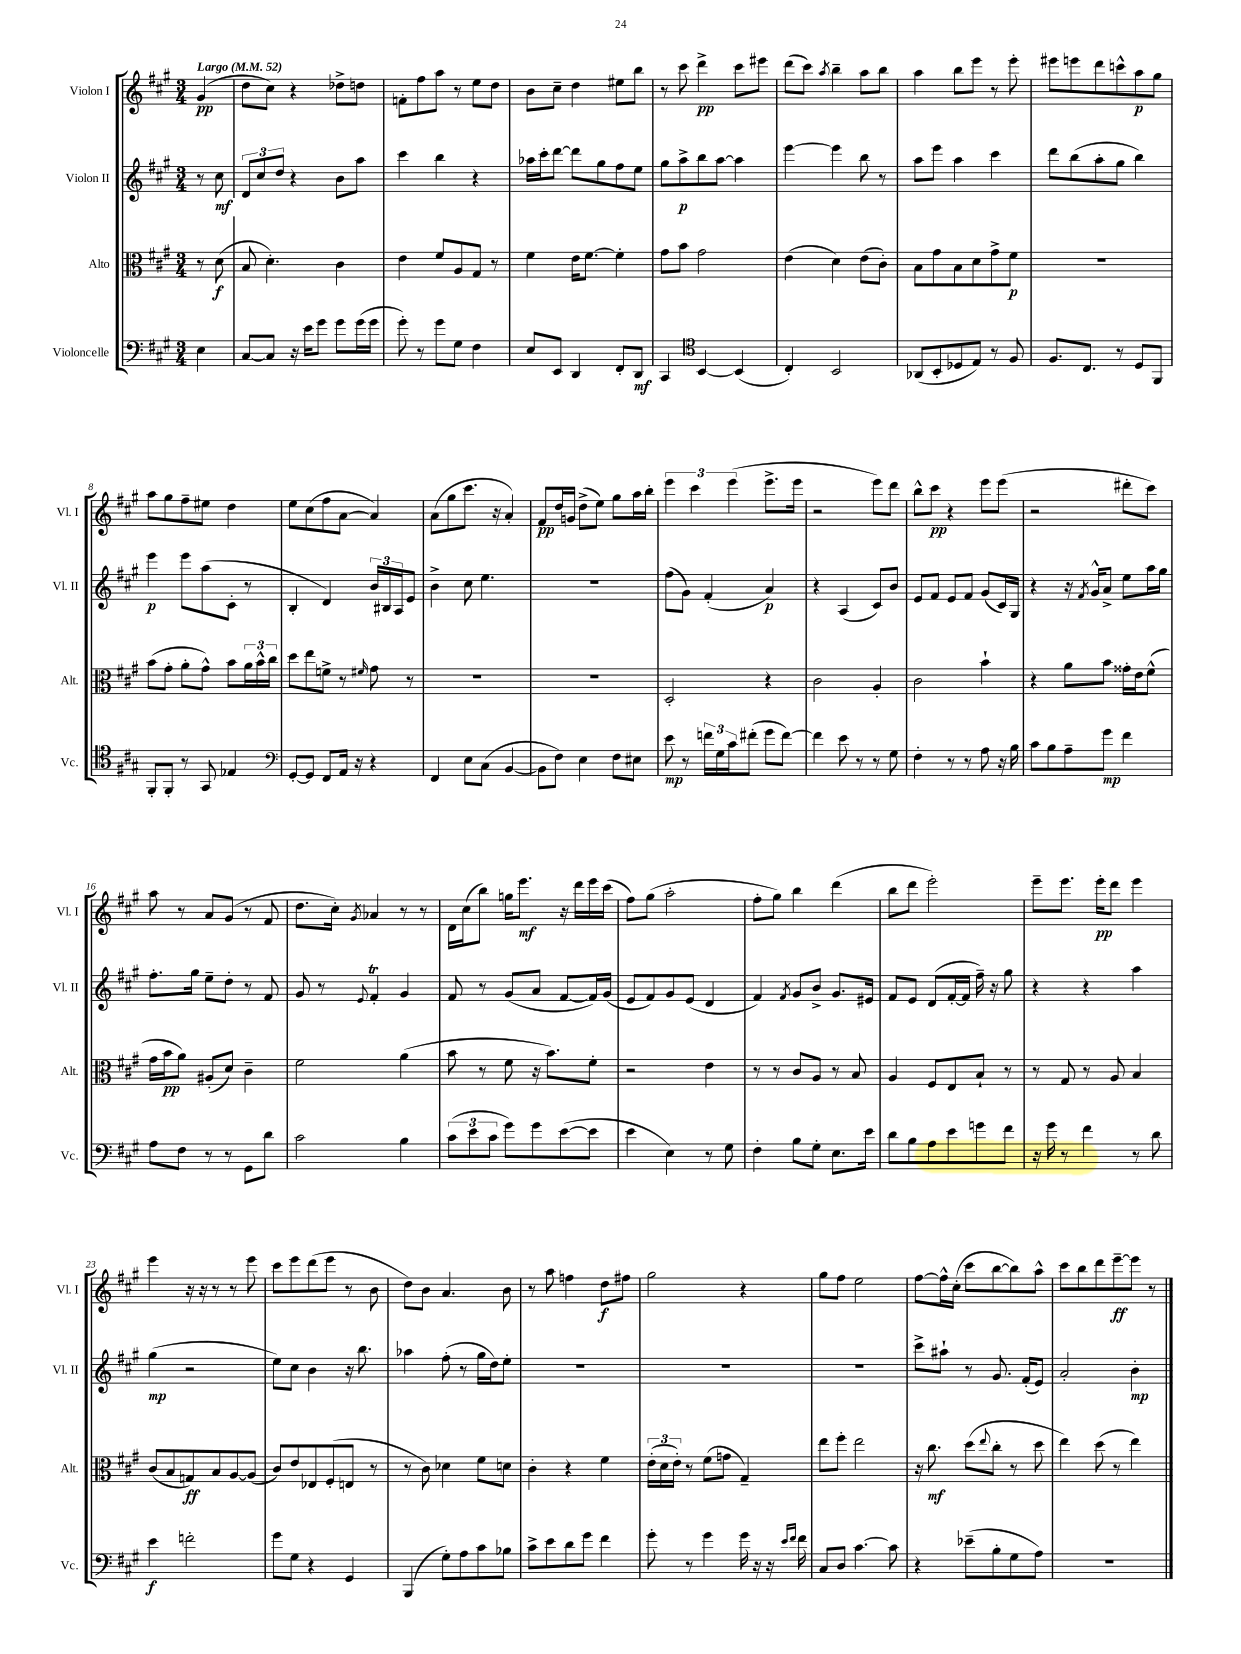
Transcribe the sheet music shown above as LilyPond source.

<<
\new StaffGroup <<
\new Staff = "s0" \with { instrumentName = "Violon I" shortInstrumentName = "Vl. I" } {
    \clef treble \key a \major \numericTimeSignature \time 3/4 \partial 4 \tempo "Largo" 4 = 52
    gis'4\pp( |
    d''8 cis''8) r4 des''8-> d''8 |
    f'8-. fis''8 a''8 r8 e''8 d''8 |
    b'8 cis''8-- d''4 eis''8 b''8 |
    r8 cis'''8 d'''4->\pp cis'''8 eis'''8 |
    d'''8( cis'''8) \acciaccatura { a''8 } b''4-- a''8 b''8 |
    a''4 b''8 e'''8 r8 e'''8-. |
    eis'''8 e'''8 d'''8 c'''8-^ a''8\p gis''8 |
    a''8 gis''8 fis''8-- eis''8 d''4 |
    e''8 cis''8( fis''8 a'8~ a'4) |
    a'8( gis''8 cis'''8. r16 a'4-.) |
    fis'8\pp d''16 g'16 d''8->( e''8) gis''8 a''16 b''16-. |
    \tuplet 3/2 { e'''4 cis'''4 e'''4( } e'''8.-> e'''16 |
    r2 e'''8) d'''8 |
    b''8-^ cis'''8\pp r4 e'''8 e'''8( |
    r2 dis'''8-. cis'''8) |
    a''8 r8 a'8 gis'8( r8 fis'8 |
    d''8. cis''16-.) \acciaccatura { gis'8 } aes'4 r8 r8 |
    d'16 cis''16( b''8) g''16 e'''8.\mf r16 d'''16 e'''16 cis'''16( |
    fis''8) gis''8( a''2-. |
    fis''8-. gis''8) b''4 d'''4( |
    b''8 d'''8 e'''2-.) |
    e'''8-- e'''8. e'''16-.\pp d'''8 e'''4 |
    e'''4 r16 r16 r8 r8 e'''8 |
    cis'''8 e'''8 d'''8( e'''8 r8 b'8 |
    d''8) b'8 a'4. b'8 |
    r8 a''8 f''4 d''8\f fis''8 |
    gis''2 r4 |
    gis''8 fis''8 e''2 |
    fis''8~ fis''16-^ cis''16-.( cis'''8 b''8~ b''8) a''8-^ |
    cis'''8 b''8 d'''8 e'''8~--\ff e'''8 r8 \bar "|." |
}
\new Staff = "s1" \with { instrumentName = "Violon II" shortInstrumentName = "Vl. II" } {
    \clef treble \key a \major \numericTimeSignature \time 3/4 \partial 4
    r8 cis''8\mf |
    \tuplet 3/2 { d'8 cis''8 d''8 } r4 b'8 a''8 |
    cis'''4 b''4 r4 |
    aes''16 cis'''16-. d'''8~ d'''8 gis''8 fis''8 e''8 |
    gis''8 a''8->\p b''8 a''8~ a''4 |
    e'''4~ e'''4 b''8 r8 |
    a''8 e'''8 a''4 cis'''4 |
    d'''8 b''8( a''8-. gis''8 b''4) |
    e'''4\p e'''8 a''8( cis'8-. r8 |
    b4-. d'4) \tuplet 3/2 { b'16 bis16 a16 } e'8 |
    b'4-> cis''8 e''4. |
    R2. |
    fis''8( gis'8) fis'4-.( a'4\p) |
    r4 a4( cis'8) b'8 |
    e'8 fis'8 e'8 fis'8 gis'8( cis'16) gis16 |
    r4 r16 \acciaccatura { fis'8 } gis'16-^ a'8-> e''8 a''16 gis''16 |
    fis''8.-. gis''16 e''8-- d''8-. r8 fis'8 |
    gis'8 r8 \appoggiatura { e'8 } fis'4-.\trill gis'4 |
    fis'8 r8 gis'8( a'8 fis'8~ fis'16) gis'16( |
    e'8 fis'8) gis'8 e'8( d'4 |
    fis'4) \acciaccatura { fis'8 } gis'8 b'8-> gis'8. eis'16 |
    fis'8 e'8 d'8( fis'16~-. fis'16 fis''16--) r16 gis''8 |
    r4 r4 a''4 |
    gis''4\mp( r2 |
    e''8) cis''8 b'4 r16 b''8. |
    aes''4 fis''8-.( r8 gis''16 d''16) e''8-. |
    R2. |
    R2. |
    R2. |
    cis'''8-> ais''8-! r8 gis'8. fis'16-.( e'8) |
    a'2-. b'4-.\mp \bar "|." |
}
\new Staff = "s2" \with { instrumentName = "Alto" shortInstrumentName = "Alt." } {
    \clef alto \key a \major \numericTimeSignature \time 3/4 \partial 4
    r8 d'8\f( |
    b8 d'4.-.) cis'4 |
    e'4 fis'8 a8 gis8 r8 |
    fis'4 e'16 fis'8.~ fis'4-. |
    gis'8 b'8 gis'2 |
    e'4( d'4) e'8( cis'8-.) |
    b8 gis'8 b8 d'8 gis'8-> fis'8\p |
    R2. |
    b'8( gis'8-. a'8-. gis'8-^) b'8 \tuplet 3/2 { a'16 b'16-^ cis''16 } |
    d''8 e''8 f'8-> r8 \grace { fis'16 } gis'8 r8 |
    R2. |
    R2. |
    d2-. r4 |
    cis'2 a4-. |
    cis'2 b'4-! |
    r4 a'8 b'8 gisis'16-. e'16 fis'8-^( |
    gis'16 b'16\pp a'8) ais8-.( d'8) cis'4-- |
    fis'2 a'4( |
    b'8 r8 fis'8 r16 b'8.) fis'8-. |
    r2 e'4 |
    r8 r8 cis'8 a8 r8 b8 |
    a4 fis8 e8 b8-! r8 |
    r8 gis8 r8 a8 b4 |
    cis'8( b8 g8\ff) b8 a8~ a8( |
    cis'8) e'8 ees8 fis8-.( e8 r8 |
    r8 cis'8) des'4 fis'8 d'8 |
    cis'4-. r4 fis'4 |
    \tuplet 3/2 { e'16-.( d'16 e'16-.) } r8 fis'8( g'8 gis4--) |
    e''8 fis''8-. e''2 |
    r16 cis''8.\mf d''8( \appoggiatura { e''8 } cis''8-. r8 d''8 |
    e''4) d''8( r8 e''4) \bar "|." |
}
\new Staff = "s3" \with { instrumentName = "Violoncelle" shortInstrumentName = "Vc." } {
    \clef bass \key a \major \numericTimeSignature \time 3/4 \partial 4
    e4 |
    cis8~ cis8 r16 e'16 gis'8 gis'8 gis'16( gis'16 |
    gis'8-.) r8 gis'8 gis8 fis4 |
    e8 e,8 d,4 fis,8-. d,8\mf |
    cis,4 \clef tenor b,4~ b,4( |
    cis4-.) b,2 |
    aes,8( b,8-. des8 e8) r8 fis8 |
    fis8. cis8. r8 d8 fis,8 |
    fis,8-. fis,8-. r8 gis,8 ees4 |
    \clef bass gis,8~-. gis,8 fis,8 a,16 r16 r4 |
    fis,4 e8 cis8( b,4~ |
    b,8 fis8) e4 fis8 eis8 |
    e'8\mp r8 \tuplet 3/2 { f'16 gis16 cis'16 } fis'8-.( gis'8 fis'8~) |
    fis'4 e'8 r8 r8 gis8 |
    fis4-. r8 r8 a8 r16 b16 |
    cis'8 b8 a8-- gis'8\mp fis'4 |
    a8 fis8 r8 r8 gis,8 d'8 |
    cis'2 b4 |
    \tuplet 3/2 { cis'8( e'8 cis'8 } gis'8) gis'8 e'8~( e'8 |
    e'4 e4) r8 gis8 |
    fis4-. b8 gis8-. e8. e'16 |
    d'8 b8 a8 e'8 g'8 fis'8 |
    r16 gis'16 r8 fis'4 r8 d'8 |
    e'4\f f'2-. |
    gis'8 gis8 r4 gis,4 |
    b,,4( gis8-.) a8 cis'8 bes8 |
    cis'8-> e'8 d'8 gis'8 fis'4 |
    gis'8-. r8 gis'4 gis'16 r16 r16 \grace { e'16 fis'16 } fis'16 |
    cis8 d8 cis'4.~ cis'8 |
    r4 ees'8--( b8-. gis8 a8) |
    R2. \bar "|." |
}
>>
>>
